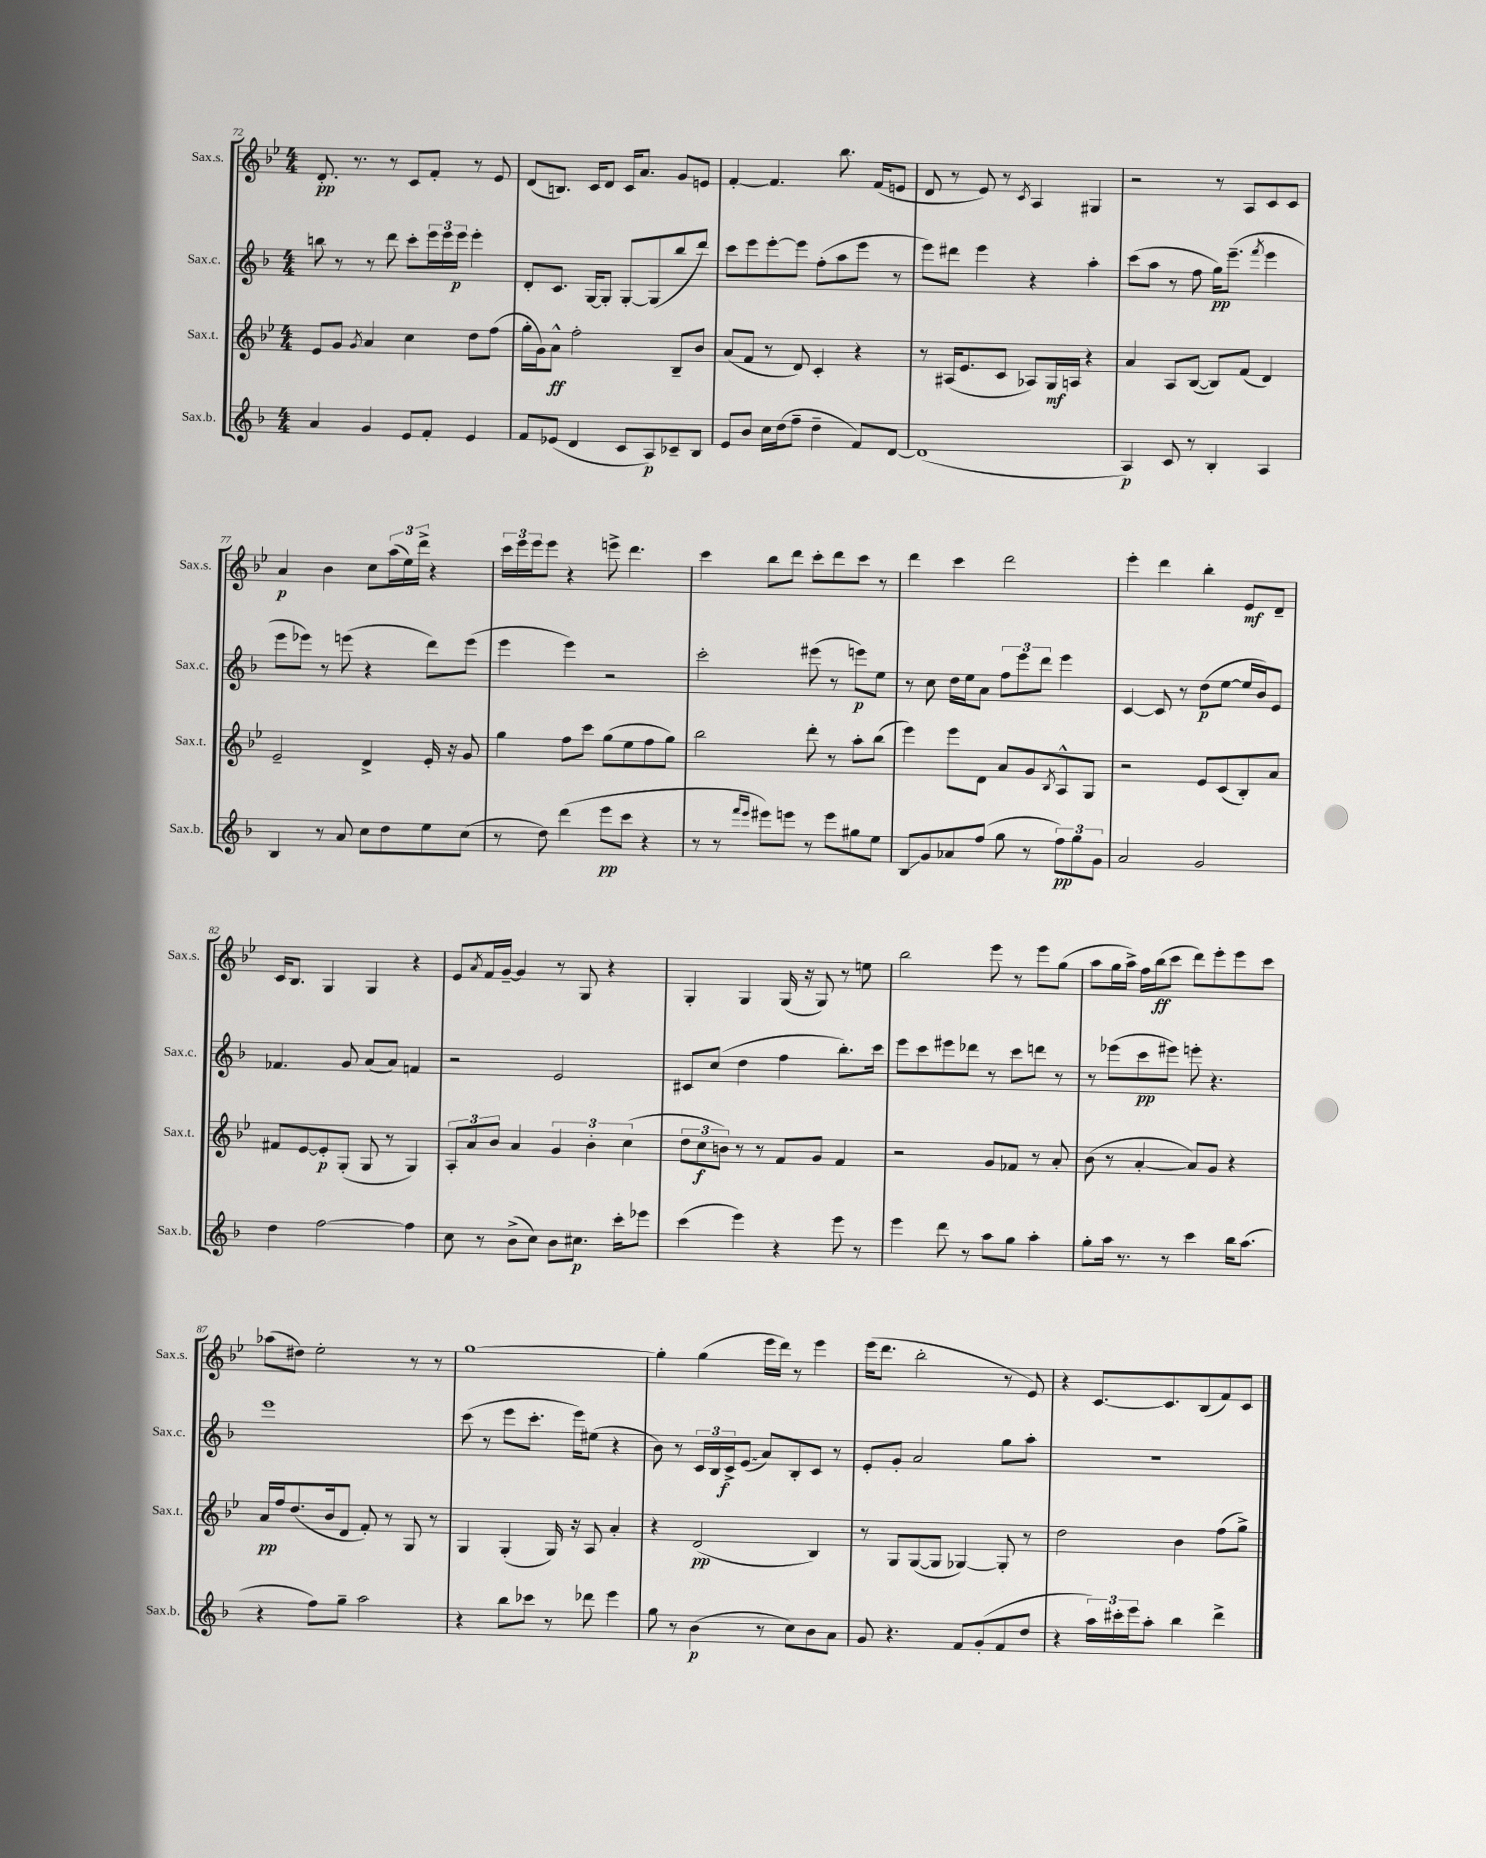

**kern	**kern	**kern	**kern
*staff4	*staff3	*staff2	*staff1
*clefG2	*clefG2	*clefG2	*clefG2
*k[b-]	*k[b-e-]	*k[b-]	*k[b-e-]
*M4/4	*M4/4	*M4/4	*M4/4
4a/	8e-/L	8bb\	8.d'/
.	8g/J	8r	.
.	.	.	8.r
.	8qg/	.	.
4g/	4a/	8r	.
.	.	8ddd\	8r
8e/L	4cc\	8ccc'\L	8c/L
8f'/J	.	24eee\L	8f'/J
.	.	24eee\	.
.	.	24eee\JJ	.
4e/	8dd\L	4eee'\	8r
.	(8ff\J	.	8e-/
=	=	=	=
8f/L	16gg'\LL	8d'/L	(8d/L
.	16g\J)	.	.
(8e-/J	8a^^\J	8.c/J	8.B/J)
4d/	2ff'\	.	.
.	.	[16G/LK	16c/LK
.	.	8G'/]J	8d/J
8c/L	.	[8G'/L	16c/LK
.	.	.	8.a/J
8A/)	.	(8G/]	.
8c-~/	8B-~/L	8bb-/	8g/L
8B-/J	8b-/J	8ddd/J)	8e/J
=	=	=	=
8e/L	(8a/L	8ccc\L	[4f'/
8b-/J	8f/J	8eee\	.
16cc\LL	8r	[8eee'\	4.f/]
(16dd\J	.	.	.
8ff~\J	8d/)	8eee\]J	.
4dd~\	4c'/	(8ff'\L	.
.	.	8aa\	8.bb-\
8f/L)	4r	8eee\J	.
.	.	.	(16f/LK
[8d/J	.	8r	8e/J
=	=	=	=
(1d]	8r	8eee\L)	8d/
.	(16A#/LK	8ddd#\J	8r
.	8.e-/	.	.
.	.	4eee\	8e-/)
.	8c/J	.	8r
.	.	.	8qc/
.	8A-/L)	4r	4A/
.	16G/L	.	.
.	16A/JJ	.	.
.	4r	4aa'\	4G#/
=	=	=	=
4A/)	4a/	(8ccc\L	2r
.	.	8aa\J	.
8c/	8A/L	8r	.
8r	([8B-/J	8ff\	.
4B-'/	8B-/]L)	16gg\LK)	8r
.	.	(8.eee~\J	.
.	(8f/J	.	8A/L
.	.	8qfff/	.
4A/	4d/)	4eee\	8c/
.	.	.	8c/J
=	=	=	=
4B-/	2e-~/	8eee\L	4a/
.	.	8eee-\J)	.
8r	.	8r	4b-\
8a/	.	(8eee\	.
8cc\L	4d^/	4r	8cc\L
8dd\	.	.	(24aa\L
.	.	.	24ee-\)
.	.	.	24ddd^\JJ
8ee\	16e-'/	8ddd\L)	4r
.	16r	.	.
(8cc\J	8g/	(8eee\J	.
=	=	=	=
8r	4gg\	4eee\	24ccc\LL
.	.	.	24eee-\
.	.	.	24eee-\J
8dd\)	.	.	8eee-\J
(4ddd\	8ff\L	4eee\)	4r
.	8ccc\J	.	.
8eee\L	(8gg\L	2r	8eee^\
8ccc\J	8ee-\	.	4.ddd\
4r	8ff\	.	.
.	8gg\J)	.	.
=	=	=	=
8r	2bb-\	2ccc'\	4ccc\
8r	.	.	.
16qqfff/LL	.	.	.
16qqeee/JJ	.	.	.
8eee#\L)	.	.	8bb-\L
8eee\J	.	.	8ddd\J
8r	8ddd'\	(8eee#\	8ccc'\L
8eee\L	8r	8r	8ddd\
8gg#\	8aa'\L	8eee\L)	8ccc\J
8ee\J	(8bb-\J	8ee\J	8r
=	=	=	=
8B-/L	4eee-\)	8r	4ddd\
8g/	.	8cc\	.
8a-/	8eee-\L	16dd\LL	4ccc\
.	.	16ee\J	.
(8ff/J	8d\J	8a\J	.
8gg\	8a/L	12ff\L	2ddd\
.	.	12eee\	.
8r	8g/	.	.
.	.	12ddd\J	.
.	8qB-/	.	.
12ff\L)	8A^^/	4eee\	.
12gg\	.	.	.
.	8G/J	.	.
12g\J	.	.	.
=	=	=	=
2a/	2r	[4c/	4eee-'\
.	.	8c/]	4ddd\
.	.	8r	.
2g/	8e-/L	(8dd\L	4bb-'\
.	(8c/	[8ee\J	.
.	8B-'/)	16ee/]LL	8e-/L
.	.	16b-/J)	.
.	8a/J	8e/J	8d~/J
=	=	=	=
4dd\	8f#/L	4.f-/	16c/LK
.	.	.	8.B-/J
.	[8e-/	.	.
[2ff\	8e-'/]	.	4G/
.	(8G'/J	8g/	.
.	8G/	(8a/L	4G/
.	8r	8a/J)	.
4ff\]	4G/)	4f/	4r
=	=	=	=
8cc\	12A'/L	2r	8e-/L
.	12a/	.	.
.	.	.	8qa/
8r	.	.	16f/L
.	12b-/J	.	.
.	.	.	[16g~/JJ
(8b-^\L	4a/	.	4g/]
8cc\J)	.	.	.
8b-\L	6g/	2e/	8r
8.cc#\J	.	.	8G/
.	6b-'\	.	.
.	.	.	4r
16ccc'\LK	.	.	.
.	(6cc\	.	.
8eee-\J	.	.	.
=	=	=	=
(4ccc\	12dd\L	8c#/L	4G'/
.	12cc\	.	.
.	.	(8cc/J	.
.	12b\J)	.	.
4eee\)	8r	4dd\	4G/
.	8r	.	.
4r	8f/L	4ff\	(16G/
.	.	.	16r
.	8g/J	.	8G/)
8eee\	4f/	8.bb-'\L)	8r
8r	.	.	8ee\
.	.	16ccc\Jk	.
=	=	=	=
4eee\	2r	8eee\L	2bb-\
.	.	8ccc\	.
8ddd\	.	8eee#\	.
8r	.	8ddd-\J	.
8aa\L	8g/L	8r	8eee-\
8gg\J	8f-/J	8ccc\L	8r
4aa'\	8r	8ddd\J	8eee-\L
.	8a'/	8r	(8gg\J
=	=	=	=
8gg'\L	(8b-\	8r	8aa\L
16aa\Jk	8r	(8eee-\L	16gg\L
8.r	.	.	16aa^\JJ)
.	[4a'/	8ccc\	16ff\LL
.	.	.	(16bb-\J
8r	.	8eee#\J)	8ccc\J
4ccc\	8a/]L)	8eee'\	8ddd\L)
.	8g/J	4.r	8eee-'\
16bb-\LK	4r	.	8eee-\
(8.aa\J	.	.	.
.	.	.	8ccc\J
=	=	=	=
4r	16a/LL	1eee	(8aa-\L
.	16ff/J	.	.
.	(8.dd/	.	8dd#\J)
8ff\L)	.	.	2ee-'\
.	16b-/k	.	.
8gg~\J	8d/J	.	.
2aa\	8f'/)	.	.
.	8r	.	.
.	8G/	.	8r
.	8r	.	8r
=	=	=	=
4r	4G/	(8ccc\	[1gg
.	.	8r	.
8bb-\L	(4G'/	8eee\L	.
8ccc-\J	.	8.ccc'\J	.
8r	16G/)	.	.
.	16r	16eee\LK)	.
8ddd-\	8A/	(8ee#\J	.
4eee\	4a'/	4r	.
=	=	=	=
8gg\	4r	8b-\)	4gg'\]
8r	.	8r	.
(4b-\	(2d/	24c/LL	(4gg\
.	.	24B-/	.
.	.	24c^/J	.
.	.	(8e/J	.
8r	.	8a/L)	16eee-\LL
.	.	.	16ddd\JJ)
8cc\L)	.	8B-'/	8r
8b-\	4B-/)	8c/J	4eee-\
8a\J	.	8r	.
=	=	=	=
8g/	8r	8e'/L	(16eee-\LK
.	.	.	8.ddd\J
4.r	8G/L	8g'/J	.
.	([8G/	2a/	2bb-'\
.	8G/]J	.	.
8f/L	[4G-/)	.	.
(8g'/	.	.	.
8f/	8G-'/]	8gg\L	8r
8dd/J	8r	8aa'\J	8e-/)
=	=	=	=
4r	2dd\	1r	4r
24aa\LL)	.	.	[8.c/L
24ccc#'\	.	.	.
24eee\J	.	.	.
8aa'\J	.	.	.
.	.	.	8.c/]
4bb-\	4b-\	.	.
.	.	.	(8B-/
4ddd^\	(8ff\L	.	8f/)
.	8gg^\J)	.	8c/J
==	==	==	==
*-	*-	*-	*-
